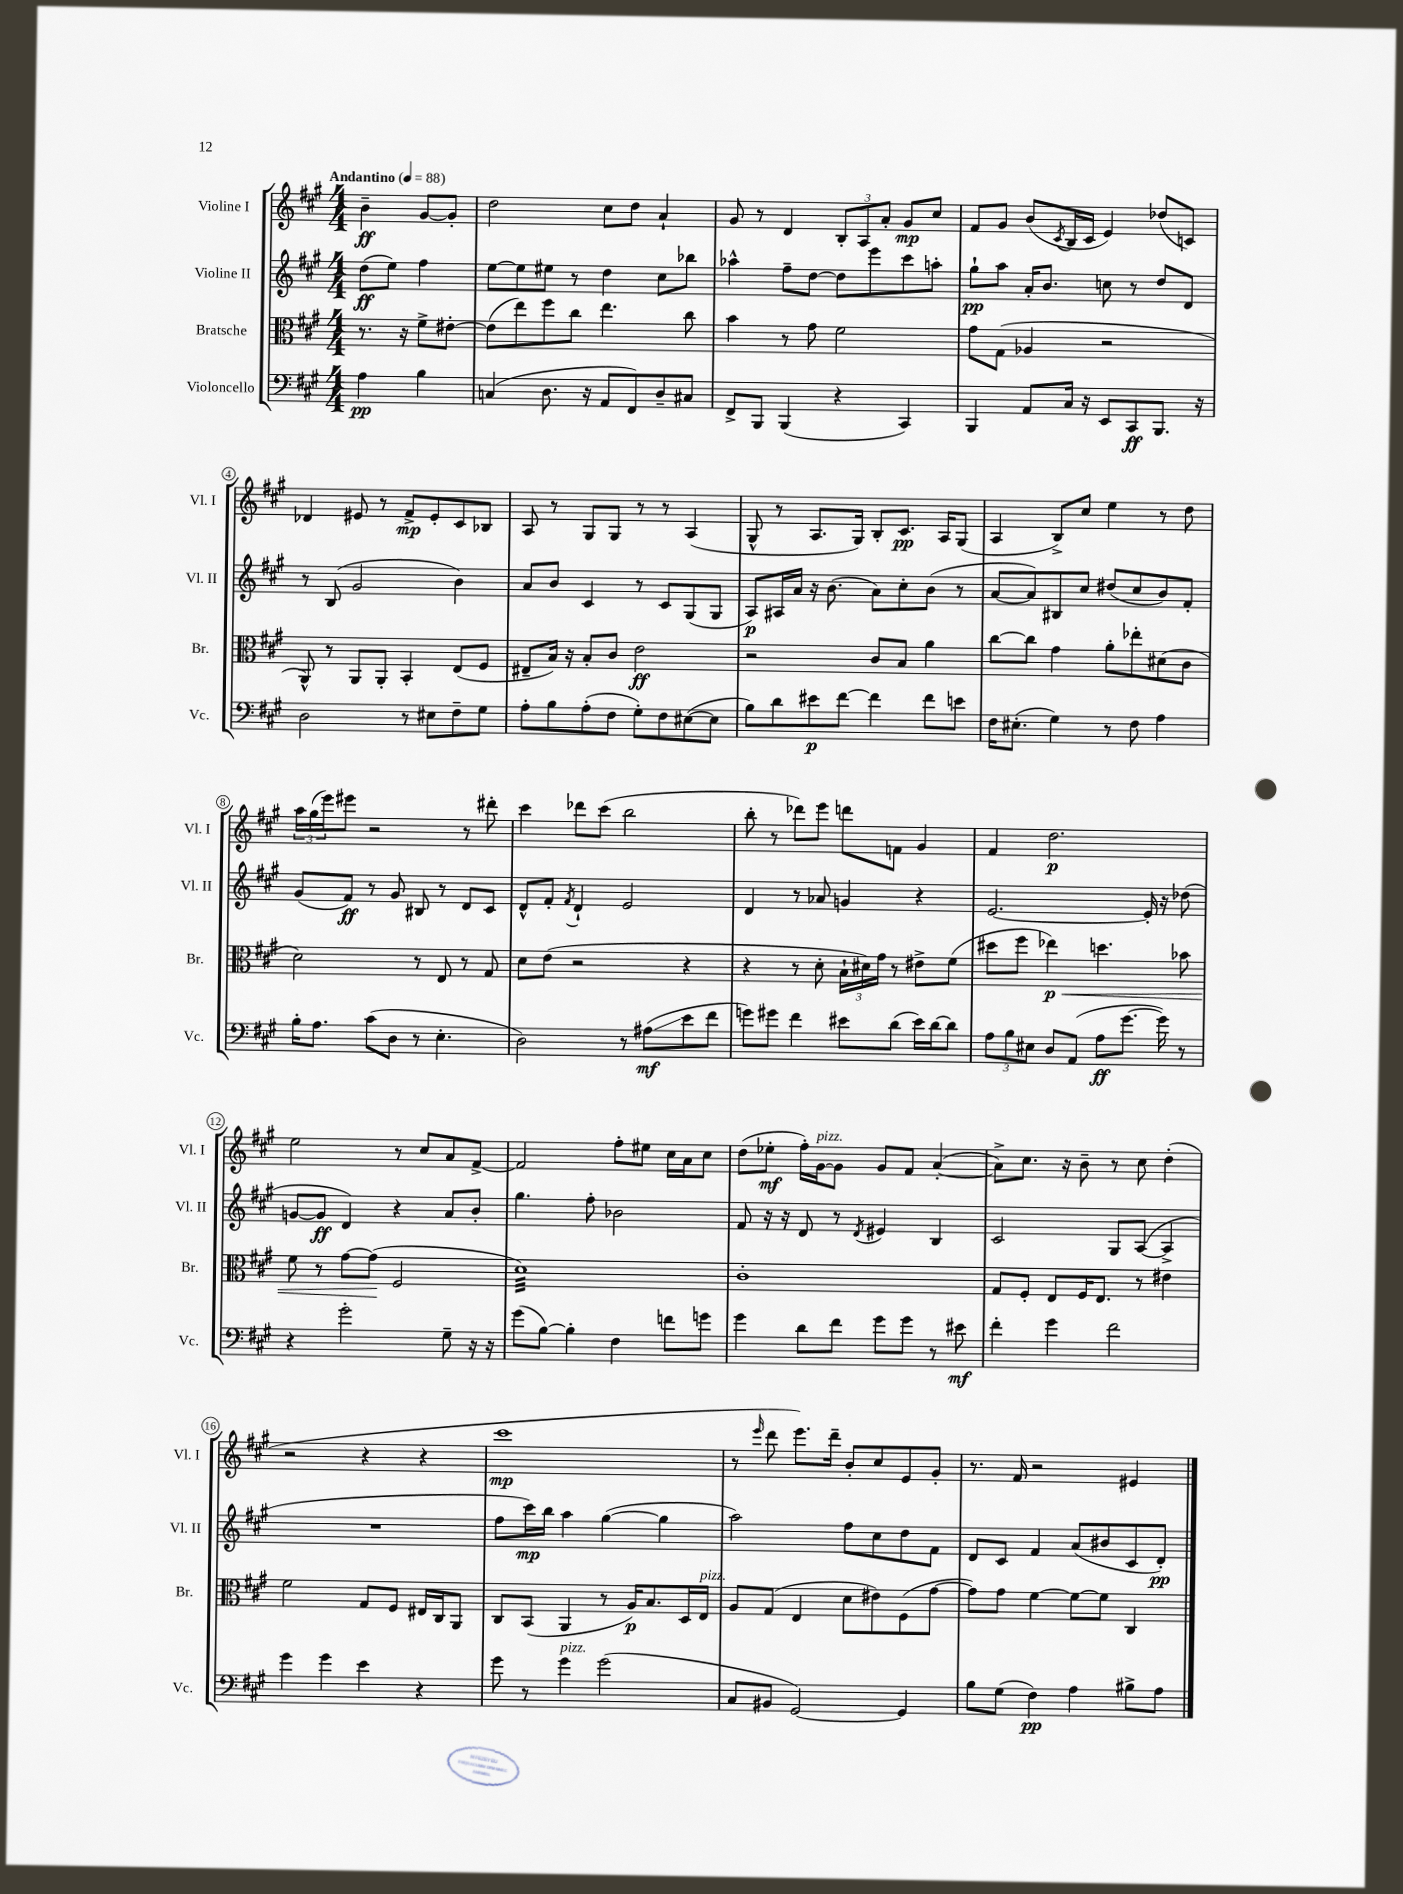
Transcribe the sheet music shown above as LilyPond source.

<<
\new StaffGroup <<
\new Staff = "s0" \with { instrumentName = "Violine I" shortInstrumentName = "Vl. I" } {
    \clef treble \key a \major \numericTimeSignature \time 4/4 \partial 2 \tempo "Andantino" 4 = 88
    b'4--\ff gis'8~ gis'8-. |
    d''2 cis''8 d''8 a'4-! |
    gis'8 r8 d'4 \tuplet 3/2 { b8-. a8 a'8-. } gis'8\mp cis''8 |
    fis'8 gis'8 b'8( \acciaccatura { cis'8 } b16 cis'16 e'4) des''8( c'8) |
    des'4 eis'8 r8 fis'8->\mp eis'8-. cis'8 bes8 |
    a8 r8 gis8 gis8 r8 r8 a4( |
    gis8-^ r8 a8. gis16) b8-. cis'8.\pp a16 gis8( |
    a4 b8->) cis''8 e''4 r8 d''8 |
    \tuplet 3/2 { a''16 gis''16( e'''16) } eis'''8 r2 r8 dis'''8-. |
    cis'''4 des'''8 cis'''8( b''2 |
    b''8-. r8 des'''8) e'''8 d'''8 f'8 gis'4 |
    fis'4 d''2.\p |
    e''2 r8 cis''8 a'8 fis'8~-> |
    fis'2 fis''8-. eis''8 cis''16 a'16 cis''8 |
    d''8( ees''8-.\mf fis''16-.) gis'16~^\markup { \italic "pizz." } gis'8 gis'8 fis'8 a'4~-.( |
    a'8->) cis''8. r16 b'8-- r8 cis''8 d''4-.( |
    r2 r4 r4 |
    cis'''1\mp |
    r8 \grace { e'''16 } d'''8 e'''8.) d'''16-- b'8-. cis''8 e'8 gis'8-. |
    r8. fis'16 r2 eis'4 \bar "|." |
}
\new Staff = "s1" \with { instrumentName = "Violine II" shortInstrumentName = "Vl. II" } {
    \clef treble \key a \major \numericTimeSignature \time 4/4 \partial 2
    d''8\ff( e''8) fis''4 |
    e''8~ e''8 eis''8 r8 d''4 cis''8 bes''8 |
    aes''4-^ fis''8-- d''8~ d''8 e'''8 cis'''8 a''8-. |
    gis''8-!\pp a''8 a'16-. b'8. c''8 r8 d''8 d'8 |
    r8 b8( gis'2 b'4) |
    a'8 b'8 cis'4 r8 cis'8 gis8( gis8 |
    a8\p) ais16 a'16 r16 b'8.( a'8) cis''8-. b'8( r8 |
    a'8~ a'8) bis8 cis''8 dis''8( cis''8 b'8) fis'8-. |
    gis'8( fis'8\ff) r8 gis'8 bis8 r8 d'8 cis'8 |
    d'8-^ fis'8-. \acciaccatura { fis'8 } d'4-! e'2 |
    d'4 r8 aes'8 g'4 r4 |
    e'2.~ e'16-. r16 des''8( |
    g'8~ g'8\ff d'4) r4 a'8 b'8-. |
    gis''4. fis''8-. bes'2 |
    fis'8 r16 r16 d'8 r8 \acciaccatura { d'8 } eis'4 b4 |
    cis'2 gis8 a8~( a4-> |
    R1 |
    fis''8 cis'''16\mp) b''16 a''4 gis''4~( gis''4 |
    a''2) fis''8 cis''8 d''8 fis'8 |
    d'8 cis'8 fis'4 a'8( bis'8 cis'8 d'8-.\pp) \bar "|." |
}
\new Staff = "s2" \with { instrumentName = "Bratsche" shortInstrumentName = "Br." } {
    \clef alto \key a \major \numericTimeSignature \time 4/4 \partial 2
    r8. r16 fis'8-> eis'8~-. |
    eis'8( e''8) fis''8 cis''8 e''4. cis''8 |
    b'4 r8 gis'8 fis'2 |
    gis'8 gis8( aes4 r2 |
    a,8-^) r8 a,8 a,8-. b,4-. e8( fis8 |
    eis8-- b16) r16 b8-. cis'8 e'2\ff |
    r2 cis'8 b8 a'4 |
    cis''8~ cis''8 gis'4 a'8-. ees''8-. dis'8( cis'8 |
    d'2) r8 e8 r8 gis8 |
    d'8 e'8( r2 r4 |
    r4 r8 d'8-. \tuplet 3/2 { b16-! dis'16) gis'16 } r8 eis'8-> fis'8( |
    dis''8 fis''8 ees''4\p\<) d''4. bes'8 |
    fis'8 r8 gis'8~ gis'8\!( fis2 |
    d'1:32) |
    cis'1-. |
    gis8 fis8-. e8 fis16 e8. r8 eis'4 |
    fis'2 gis8 fis8 eis16 cis16 a,8 |
    cis8 b,8( a,4 r8 a16\p) b8. d16 e16^\markup { \italic "pizz." } |
    a8 gis8( e4 d'8 eis'8) fis8( gis'8~ |
    gis'8) gis'8 fis'4~ fis'8~ fis'8 cis4 \bar "|." |
}
\new Staff = "s3" \with { instrumentName = "Violoncello" shortInstrumentName = "Vc." } {
    \clef bass \key a \major \numericTimeSignature \time 4/4 \partial 2
    a4\pp b4 |
    c4( d8. r16 a,8 fis,8) d8-- cis8 |
    fis,8-> b,,8 b,,4( r4 cis,4) |
    b,,4 a,8 cis16 r16 e,8 cis,8\ff b,,8. r16 |
    d2 r8 eis8 fis8-- gis8 |
    a8-. b8 a8-.( fis8 gis8-.) fis8 eis8~( eis8 |
    b8) d'8 eis'8\p fis'8~ fis'4 fis'8 e'8 |
    fis16 eis8.-.( gis4) r8 fis8 a4 |
    b16-. a8. cis'8( d8 r8 e4.-. |
    d2) r8 ais8\glissando\mf( e'8 fis'8 |
    g'8) gis'8 fis'4 eis'8 d'8( eis'16) d'16~ d'8 |
    \tuplet 3/2 { a8 b8 eis8 } d8 a,8( a8\ff gis'8.~ gis'16) r8 |
    r4 gis'2-. gis8-- r16 r16 |
    gis'8( b8~) b4-. fis4 f'8 g'8 |
    gis'4 d'8 fis'8 gis'8 gis'8 r8 eis'8\mf |
    fis'4-. gis'4 fis'2 |
    gis'4 gis'4 e'4 r4 |
    gis'8 r8 gis'4^\markup { \italic "pizz." } gis'2( |
    cis8 bis,8 gis,2~) gis,4 |
    b8 gis8( fis4\pp) a4 bis8-> a8 \bar "|." |
}
>>
>>
\layout { \context { \Score \override BarNumber.stencil = #(make-stencil-circler 0.1 0.3 ly:text-interface::print) } }
